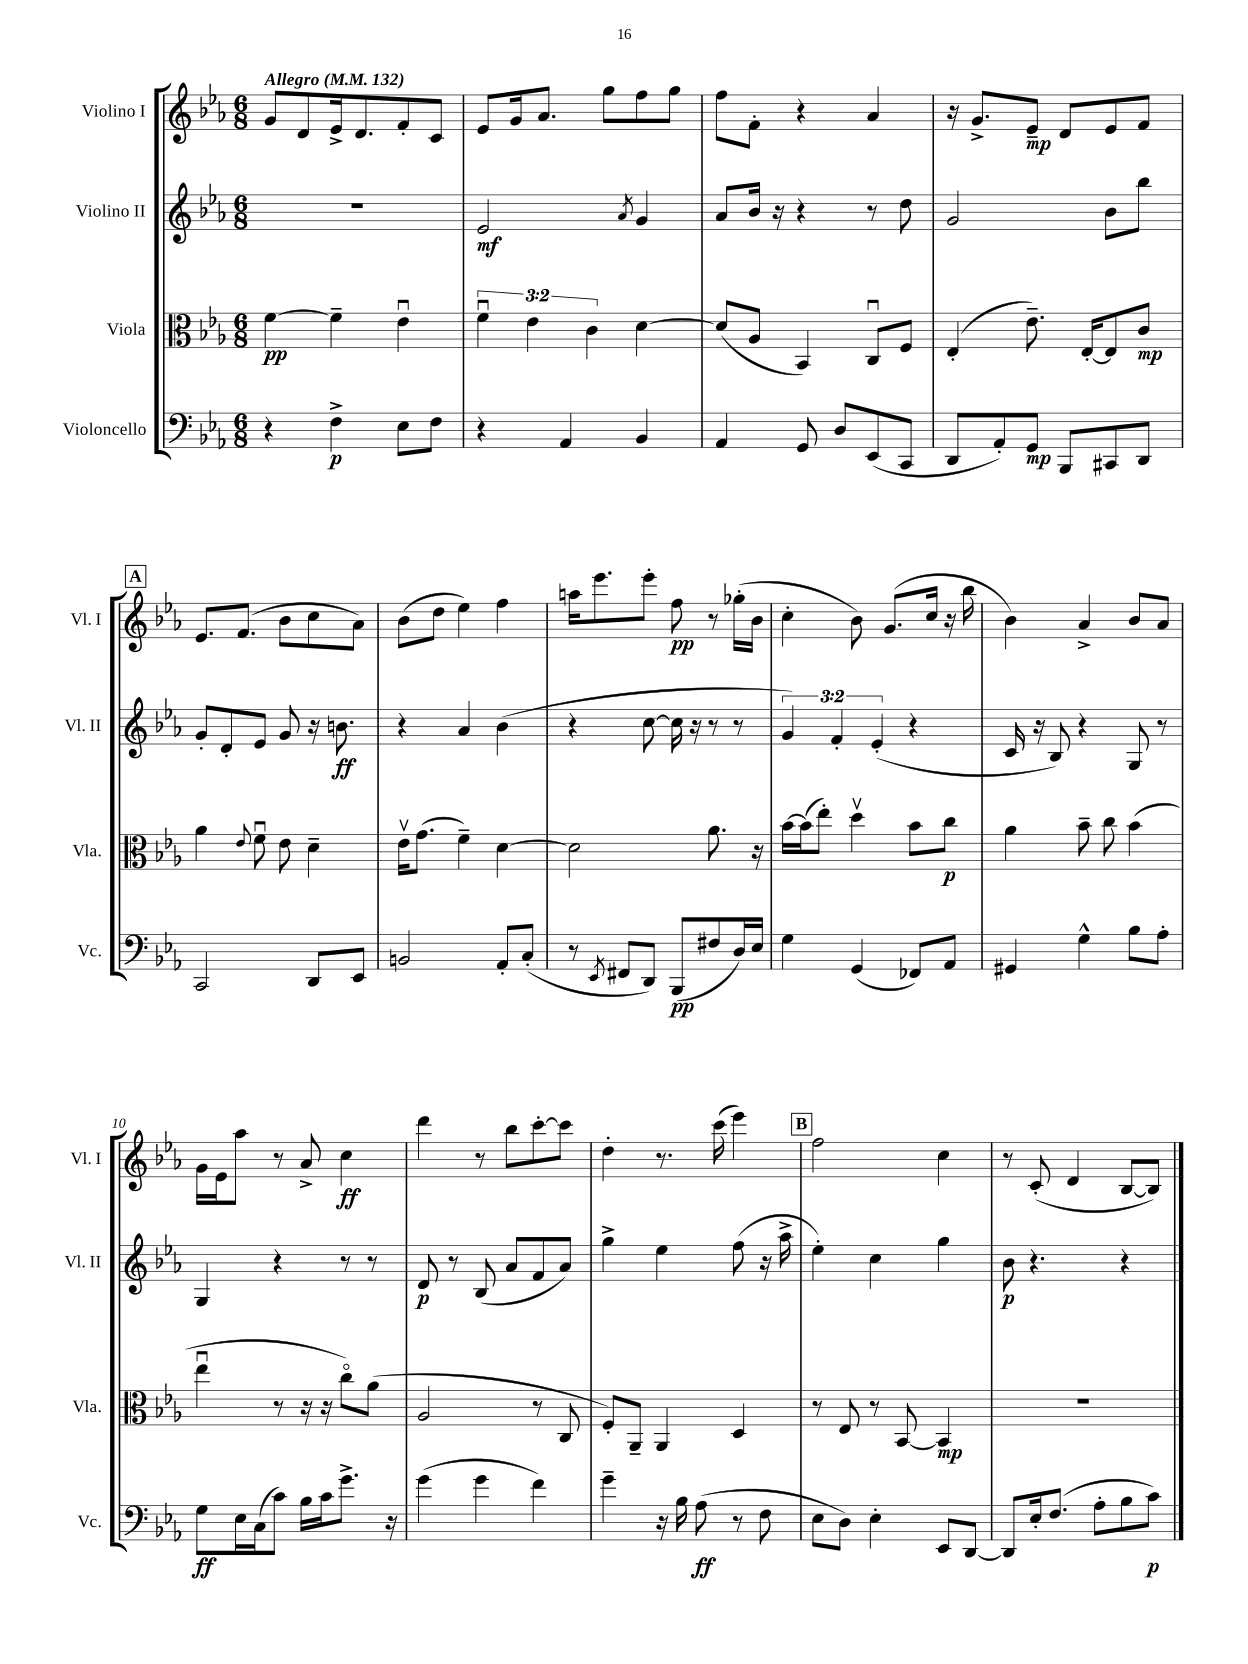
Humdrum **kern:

**kern	**kern	**kern	**kern
*staff4	*staff3	*staff2	*staff1
*clefF4	*clefC3	*clefG2	*clefG2
*k[b-e-a-]	*k[b-e-a-]	*k[b-e-a-]	*k[b-e-a-]
*M6/8	*M6/8	*M6/8	*M6/8
*MM132	*MM132	*MM132	*MM132
4r	[4f	2.r	8g
.	.	.	8d
4F^	4f~]	.	16e-^
.	.	.	8.d
8E-	4e-u	.	8f'
8F	.	.	8c
=	=	=	=
4r	6fu	2e-	8e-
.	.	.	16g
.	6e-	.	.
.	.	.	8.a-
4AA-	.	.	.
.	6c	.	.
.	.	.	8gg
.	.	8qa-	.
4BB-	[4d	4g	8ff
.	.	.	8gg
=	=	=	=
4AA-	(8d]	8a-	8ff
.	8A-	16b-	8f'
.	.	16r	.
8GG	4BB-)	4r	4r
8D	.	.	.
(8EE-	8Cu	8r	4a-
8CC	8F	8dd	.
=	=	=	=
8DD	(4E-'	2g	16r
.	.	.	8.g^
8AA-')	.	.	.
8GG	8.e-~)	.	8e-~
8BBB-	.	.	8d
.	[16E-'	.	.
8CC#	8E-]	8b-	8e-
8DD	8c	8bb-	8f
=	=	=	=
2CC	4a-	8g'	8.e-
.	.	8d'	.
.	.	.	(8.f
.	8qqe-	.	.
.	8fu	8e-	.
.	8e-	8g	8b-
8DD	4d~	16r	8cc
.	.	8.b	.
8EE-	.	.	8a-)
=	=	=	=
2BB	16e-v	4r	(8b-
.	(8.g	.	.
.	.	.	8dd
.	4f~)	4a-	4ee-)
8AA-'	[4d	(4b-	4ff
(8C'	.	.	.
=	=	=	=
8r	2d]	4r	16aa
.	.	.	8.eee-
8qEE-	.	.	.
8FF#	.	.	.
8DD)	.	[8cc	8eee-'
(8BBB-	.	16cc]	8ff
.	.	16r	.
8F#	8.a-	8r	8r
16D)	.	8r	(16gg-'
16E-	16r	.	16b-
=	=	=	=
4G	[16b-	6g)	4cc'
.	(16b-]	.	.
.	8ee-')	.	.
.	.	6f'	.
(4GG	4ddv	.	8b-)
.	.	(6e-'	.
.	.	.	(8.g
8FF-)	8b-	4r	.
.	.	.	16cc
8AA-	8cc	.	16r
.	.	.	16bb-
=	=	=	=
4GG#	4a-	16c	4b-)
.	.	16r	.
.	.	8B-)	.
4G^^	8b-~	4r	4a-^
.	8cc	.	.
8B-	(4b-	8G	8b-
8A-'	.	8r	8a-
=	=	=	=
8G	4ee-u	4G	16g
.	.	.	16e-
16E-	.	.	8aa-
(16C	.	.	.
8c)	8r	4r	8r
16B-	16r	.	8a-^
16c	16r	.	.
8.g^	8cco)	8r	4cc
.	(8a-	8r	.
16r	.	.	.
=	=	=	=
(4g	2A-	8d	4ddd
.	.	8r	.
4g	.	(8B-	8r
.	.	8a-	8bb-
4f)	8r	8f	[8ccc'
.	8C	8a-)	8ccc]
=	=	=	=
4g~	8F')	4gg^	4dd'
.	8AA-~	.	.
16r	4AA-	4ee-	8.r
16B-	.	.	.
(8A-	.	.	.
.	.	.	(16ccc
8r	4D	(8ff	4eee-)
8F	.	16r	.
.	.	16aa-^	.
=	=	=	=
8E-	8r	4ee-')	2ff
8D)	8E-	.	.
4E-'	8r	4cc	.
.	[8BB-	.	.
8EE-	4BB-]	4gg	4cc
[8DD	.	.	.
=	=	=	=
8DD]	2.r	8b-	8r
16E-'	.	4.r	(8c'
(8.F	.	.	.
.	.	.	4d
8A-'	.	.	.
8B-	.	4r	[8B-
8c)	.	.	8B-])
==	==	==	==
*-	*-	*-	*-
